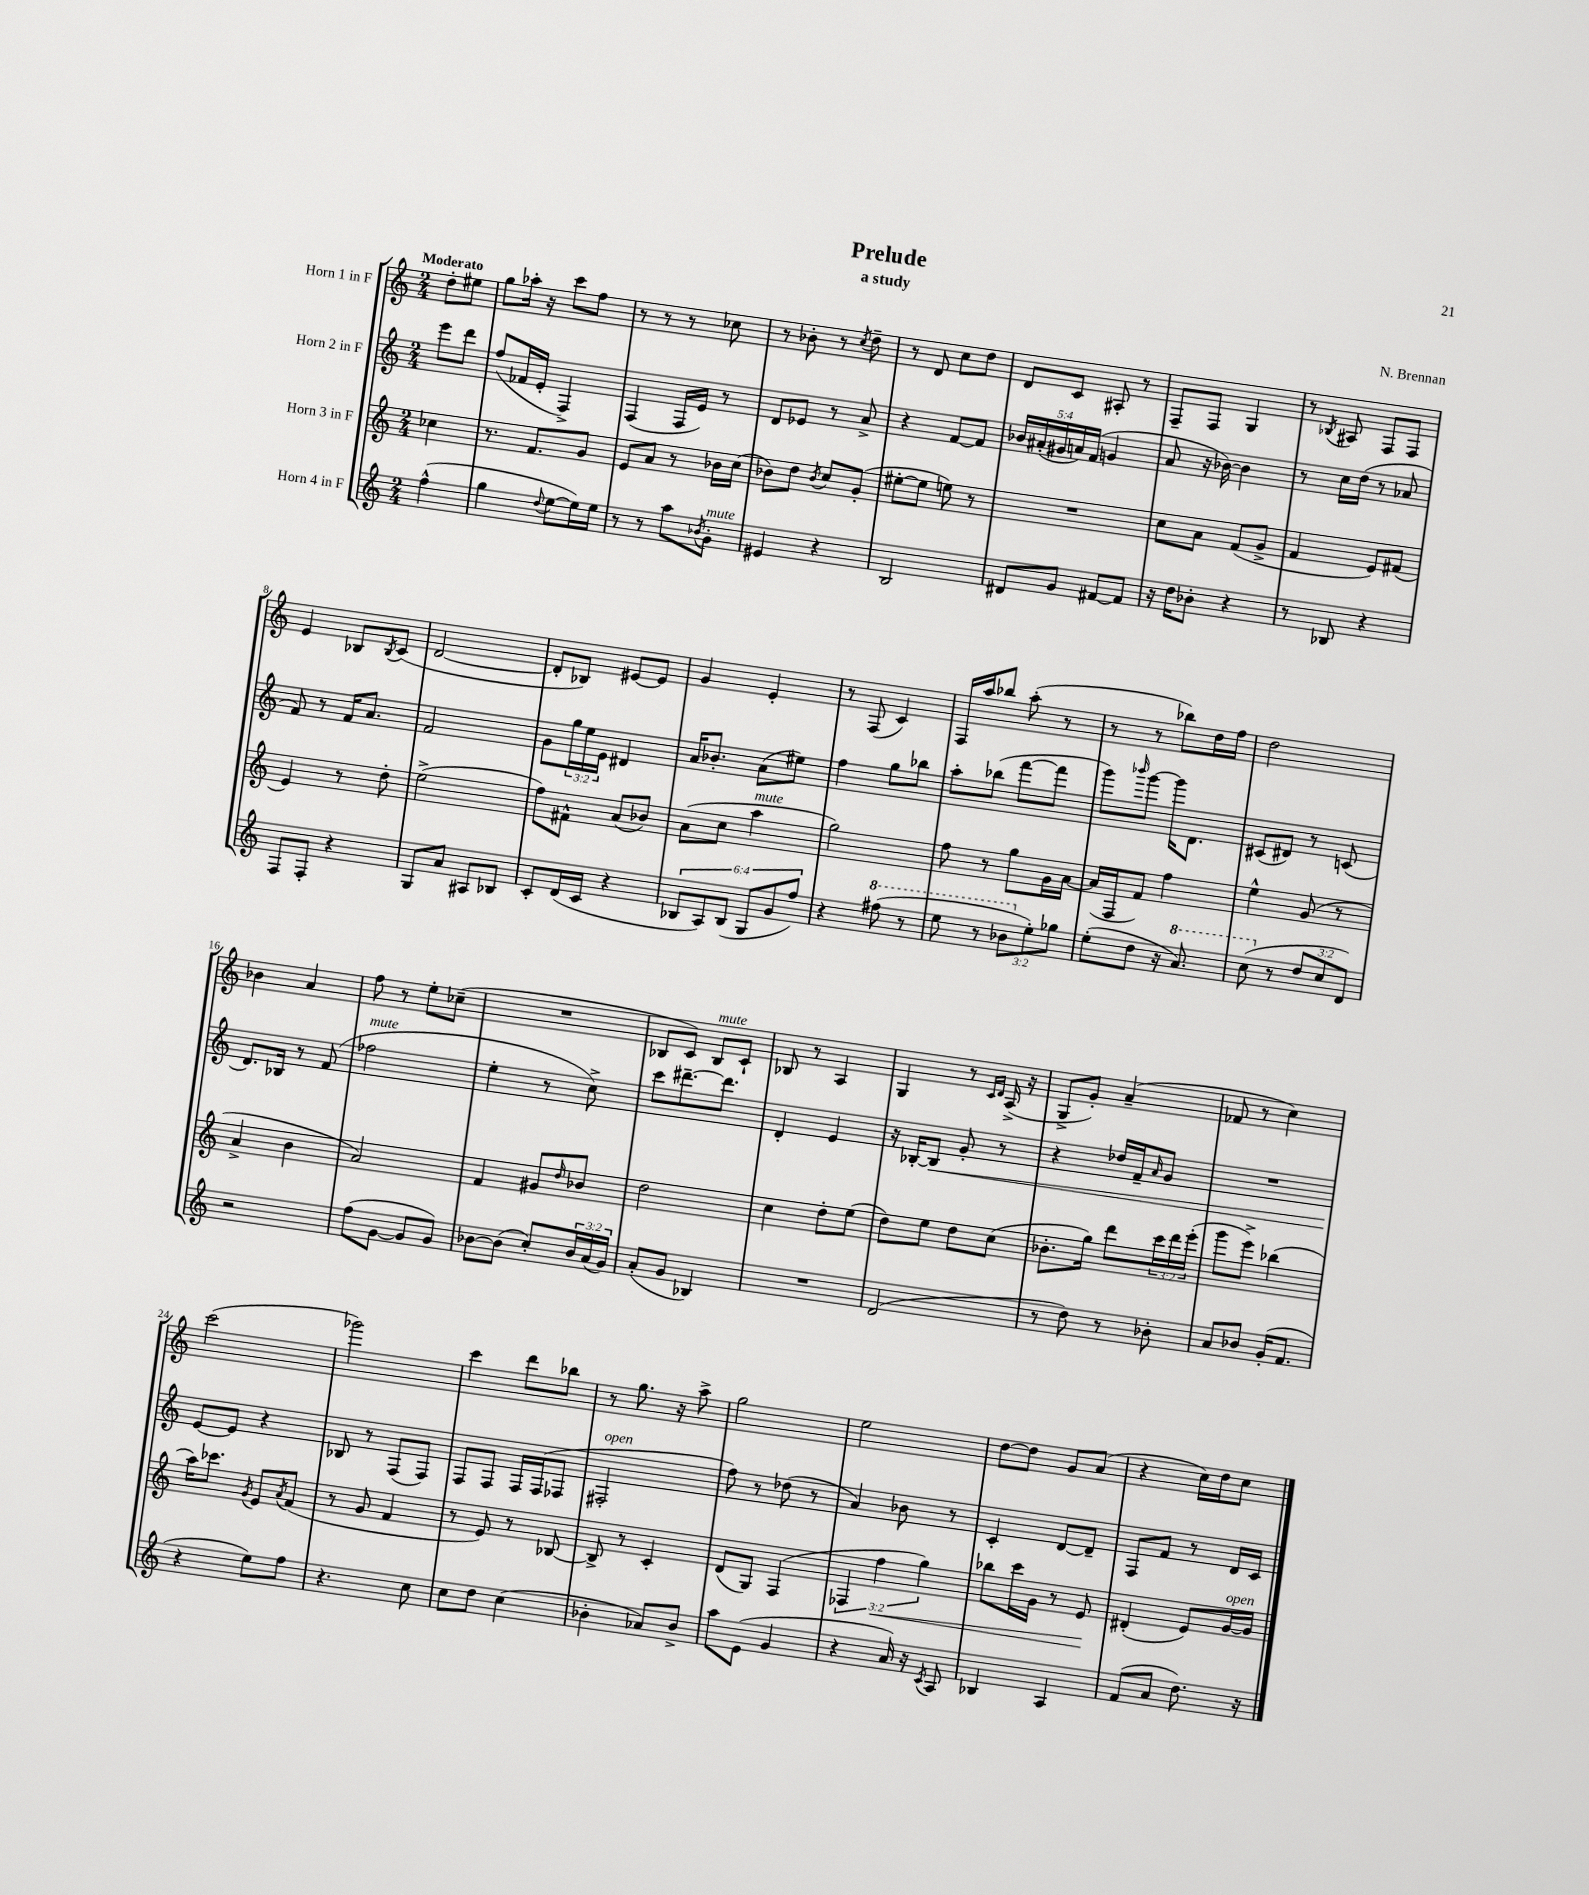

**kern	**kern	**kern	**kern
*staff4	*staff3	*staff2	*staff1
*clefG2	*clefG2	*clefG2	*clefG2
*k[]	*k[]	*k[]	*k[]
*M2/4	*M2/4	*M2/4	*M2/4
(4ff^^\	4cc-\	8eee\L	8dd'\L
.	.	8ddd\J	8ee#\J
=	=	=	=
4gg\	8.r	(8ff/L	8gg\L
.	.	16f-/L	16aa-'\Jk
.	8.f/L	16e'/JJ	16r
8qqdd/	.	.	.
[8ee\L	.	4F^/)	8ccc\L
16ee\]L)	8g/J	.	8ff\J
16ee\JJ	.	.	.
=	=	=	=
8r	8e/L	(4F/	8r
8r	8a/J	.	8r
8aa\L	8r	16F/LL	8r
.	.	16e/JJ)	.
8qb-/	.	.	.
8g'\J	16b-\LL	8r	8cc-\
.	(16cc\JJ	.	.
=	=	=	=
4e#/	8b-\L)	8d/L	8r
.	8dd\J	8e-/J	8b-'\
.	8qb-/	.	.
4r	8cc/L	8r	8r
.	.	.	8qcc/
.	(8g'/J	8a^/	8dd~\
=	=	=	=
2B/	[8ee#'\L	4r	8r
.	8ee#\]J	.	8d/
.	8ee\)	[8f/L	8cc\L
.	8r	8f/]J	8dd\J
=	=	=	=
8d#/L	2r	20b-/LL	8d/L
.	.	(20a#'/	.
.	.	20g#/	.
8g/J	.	.	8c/J
.	.	20a/)	.
.	.	(20f/JJ	.
[8f#/L	.	4g/	8A#'/
8f#/]J	.	.	8r
=	=	=	=
16r	8cc\L	8a/	8F~/L
16dd\LK	.	.	.
8b-'\J	8a\J	16r	8F/J
.	.	[16b-\)	.
4r	(8f/L	4b-\]	4G/
.	8g^/J	.	.
=	=	=	=
8r	4f/	8r	8r
.	.	.	8qB-/
8B-/	.	16cc\LL	8A#/
.	.	(16dd\JJ	.
4r	8e/L)	8r	8F/L
.	(8f#/J	8a-/	8F/J
=	=	=	=
8F/L	4e/)	8f/)	4e/
8F'/J	.	8r	.
4r	8r	16f/LK	8B-/L
.	.	8.a/J	.
.	.	.	8qB-/
.	8dd'\	.	(8c/J
=	=	=	=
8G/L	(2ee^\	2f/	[2d/
8a/J	.	.	.
8A#/L	.	.	.
8B-/J	.	.	.
=	=	=	=
8c'/L	8ff\L)	8g\L	8d'/]L
(16d/L	8f#^^\J	24gg\L	8B-/J)
.	.	24ee\	.
16c/JJ	.	.	.
.	.	24e\JJ	.
4r	(8a/L	4d#/	[8e#/L
.	8b-/J)	.	8e#/]J
=	=	=	=
12B-/L	(8a\L	16a/LK	4g/
.	.	8.b-'/J	.
12A/)	.	.	.
.	8cc\J	.	.
(12B-/J	.	.	.
12G/L	4aa\	(8a\L	4e'/
12g/	.	.	.
.	.	8ee#\J)	.
12ff/J)	.	.	.
=	=	=	=
4r	2gg\)	4ff\	8r
.	.	.	(8F/
(8fff#\	.	8gg\L	4c/)
8r	.	8bb-\J	.
=	=	=	=
8eee\	8ff\	8aa'\L	16F/LL
.	.	.	16aa/J
8r	8r	(8bb-\J	8bb-/J
12bb-\L	8gg\L	[8fff\L	(8aa'\
12ee'\)	.	.	.
.	16g\L	8fff\]J	8r
12gg-\J	.	.	.
.	[16a\JJ	.	.
=	=	=	=
(8ee'\L	(16a/]LL	8ggg\L)	8r
.	16F/J	.	.
.	.	16qqbbb-/	.
8dd\J	8f/J)	[8ggg\J	8r
16r	4ff\	16ggg\]LK	8bb-\L)
8.aa/)	.	8.d\J	.
.	.	.	16dd\L
.	.	.	16ff\JJ
=	=	=	=
(8ccc\	4ee^^\	(8c#/L	2dd\
8r	.	8d#/J)	.
12dd/L	(8g/	8r	.
12cc/	.	.	.
.	8r	(8c/	.
12d/J)	.	.	.
=	=	=	=
2r	4a^/	8.d/L)	4b-\
.	.	16B-/Jk	.
.	4b\	8r	4a/
.	.	(8f/	.
=	=	=	=
(8ff\L	2a/)	2ff-\	8ff\
[8g\J	.	.	8r
8g/]L	.	.	8ee'\L
8g/J)	.	.	(8cc-~\J
=	=	=	=
[8b-\L	4f/	4ee'\	2r
(8b-\]J	.	.	.
8cc'/L)	8g#/L	8r	.
.	16qqdd/	.	.
24b-/L	8b-/J	8cc^\)	.
(24a/	.	.	.
24g/JJ)	.	.	.
=	=	=	=
(8a'/L	2dd\	8ccc\L	8B-/L
8g/J	.	[8.ddd#~\	8c/J)
4B-/)	.	.	8B-/L
.	.	8.ddd#\]J	.
.	.	.	8c`/J
=	=	=	=
2r	4cc\	4d'/	8B-/
.	.	.	8r
.	8dd'\L	4e/	4A/
.	(8ee\J	.	.
=	=	=	=
(2d/	8dd\L)	16r	4G/
.	.	[16B-'/LK	.
.	8ee\J	8B-/]J	.
.	8dd\L	8g'/	8r
.	.	.	16qqc/LL
.	.	.	16qqd/JJ
.	(8cc\J	8r	(16A^/
.	.	.	16r
=	=	=	=
8r	8.b-'\L	4r	8G^/L
8dd\)	.	.	8g'/J)
.	16gg\Jk)	.	.
8r	8ddd\L	16dd-/LL	(4a~/
.	.	16f~/J	.
.	.	16qqa/	.
8b-'\	24ccc\L	8g/J	.
.	24ddd\	.	.
.	(24eee'\JJ	.	.
=	=	=	=
8a/L	8ggg\L	2r	8f-/
8b-/J	8eee^\J)	.	8r
(16g'/LK	(4bb-\	.	4cc\)
8.f/J	.	.	.
=	=	=	=
4r	16aa\LK)	[8e/L	(2ccc\
.	8.ccc-\J	.	.
.	.	8e/]J	.
.	8qg/	.	.
8ee\L)	8e/L	4r	.
.	8qa/	.	.
8ff\J	(8f/J	.	.
=	=	=	=
4.r	8r	8B-/	2ggg-\)
.	8g/	8r	.
.	4f/	(8F/L	.
8cc\	.	8F/J)	.
=	=	=	=
8cc\L	8r	8F/L	4ccc\
8dd\J	8e/)	8F/J	.
(4cc\	8r	16F/LL	8ddd\L
.	.	(16F/J	.
.	[8B-/	8F-/J	8bb-\J
=	=	=	=
4b-'\	8B-^/]	2F#'/	8r
.	8r	.	8.gg\
8a-/L)	4c'/	.	.
.	.	.	16r
8b-^/J	.	.	8aa^\
=	=	=	=
8aa\L	(8d/L	8ff\)	2gg\
(8e\J	8G/J)	8r	.
4g/	(4F/	(8dd-\	.
.	.	8r	.
=	=	=	=
4r	6F-/	4a/)	2ee\
.	6ff\	.	.
16a/)	.	8b-\	.
16r	.	.	.
.	6gg\)	.	.
8qc/	.	.	.
8A/	.	8r	.
=	=	=	=
4B-/	8bb-\L	4c'/	[8dd\L
.	16ccc\L	.	8dd\]J
.	16g\JJ	.	.
4A/	8r	[8d/L	8g/L
.	8e/	8d~/]J	(8a/J
=	=	=	=
(8f/L	(4d#'/	8F/L	4r
8a/J	.	8f/J	.
8.dd\)	8e/L)	8r	16cc\LL)
.	.	.	16dd\J
.	[16g/L	16d/LL	8cc\J
16r	16g/]JJ	16c/JJ	.
==	==	==	==
*-	*-	*-	*-
